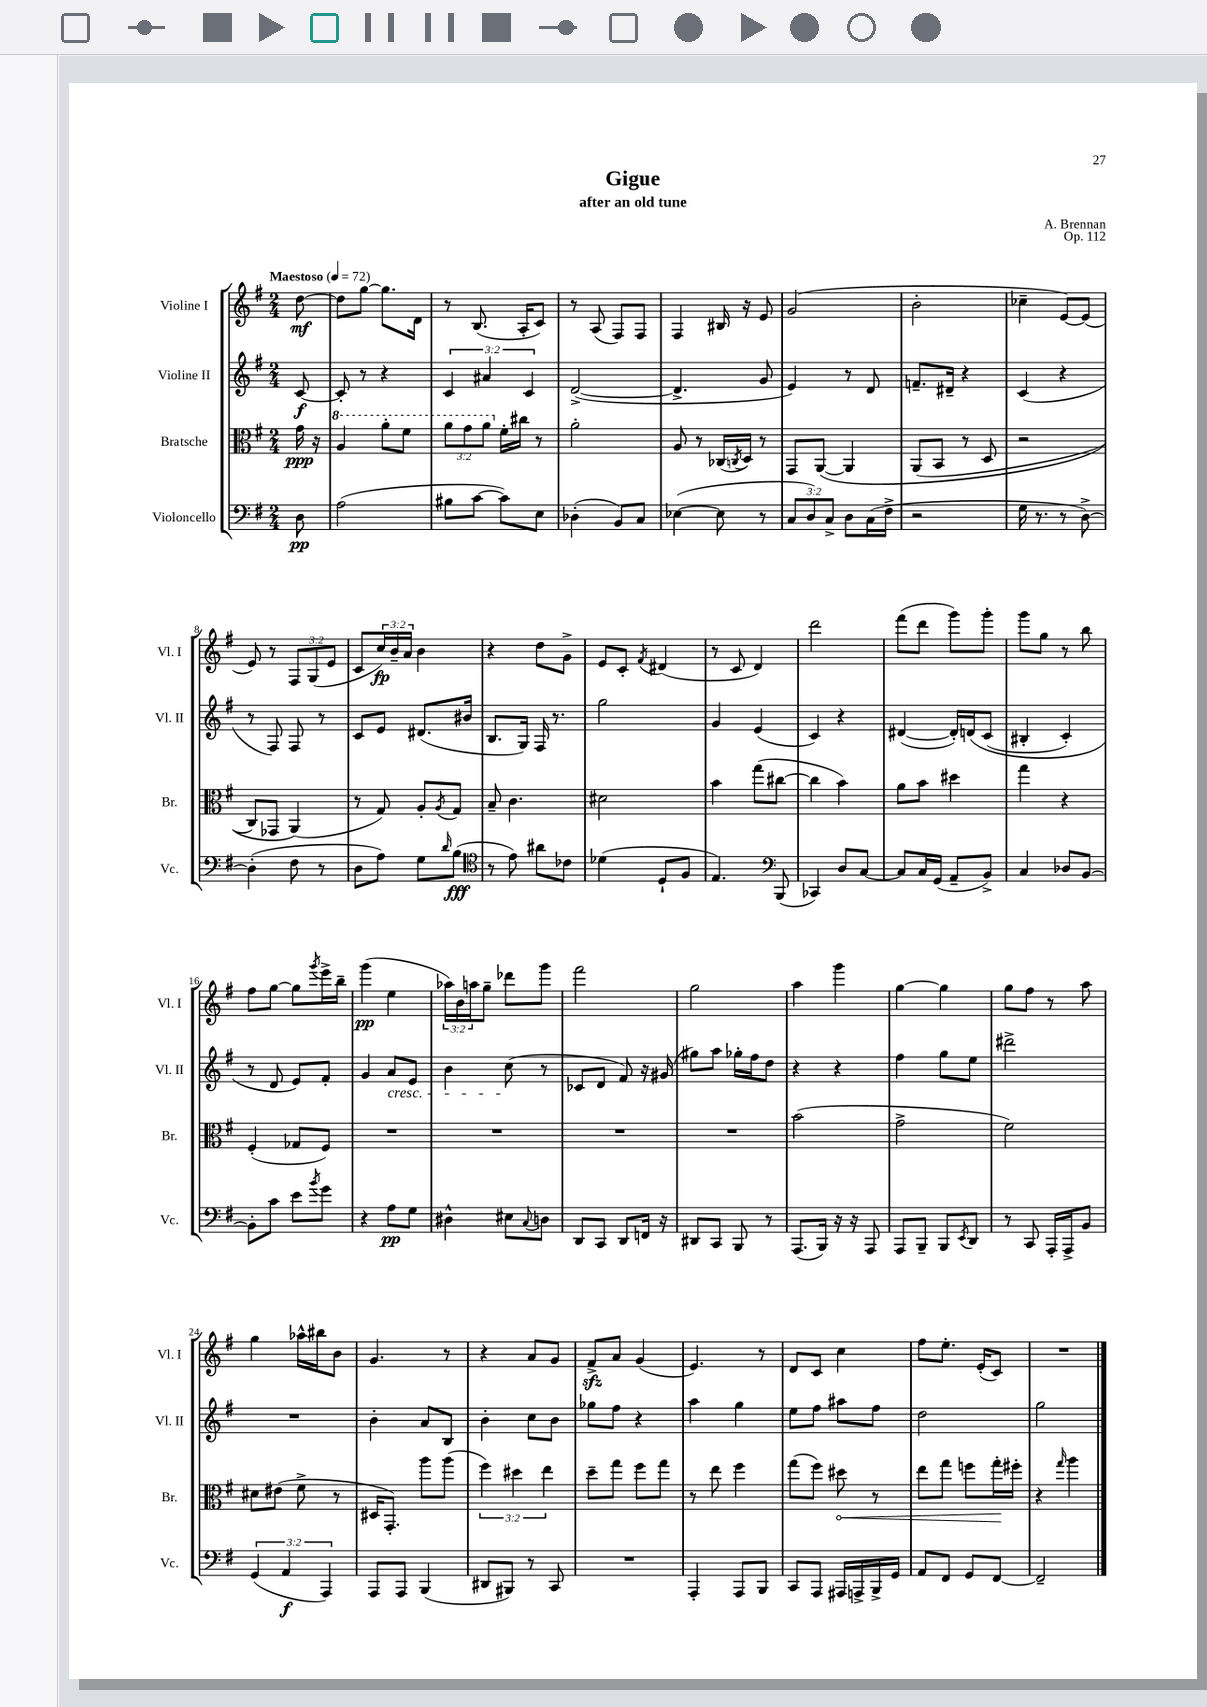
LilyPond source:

\header { title = "Gigue" composer = "A. Brennan" subtitle = "after an old tune" opus = "Op. 112" }
<<
\new StaffGroup <<
\new Staff = "s0" \with { instrumentName = "Violine I" shortInstrumentName = "Vl. I" } {
    \clef treble \key g \major \numericTimeSignature \time 2/4 \override Staff.TupletNumber.text = #tuplet-number::calc-fraction-text \partial 8 \tempo "Maestoso" 4 = 72
    d''8~\mf |
    d''8 g''8~ g''8. d'16 |
    r8 b8.( a16-. c'8) |
    r8 a8( fis8) fis8 |
    fis4 bis16 r16 e'8 |
    g'2( |
    b'2-. |
    ces''4-- e'8~) e'8( |
    e'8) r8 \tuplet 3/2 { fis8 g8( e'8 } |
    c'8 \tuplet 3/2 { c''16\fp) b'16-- a'16 } b'4 |
    r4 d''8 g'8-> |
    e'8 c'8-. \acciaccatura { fis'8 } dis'4( |
    r8 c'8 d'4) |
    d'''2 |
    fis'''8( d'''8 g'''8) g'''8-. |
    g'''8 g''8 r8 b''8 |
    fis''8 g''8~ g''8 \acciaccatura { g'''8 } e'''16-> b''16-- |
    g'''4\pp( e''4 |
    \tuplet 3/2 { aes''16) b'16 a''16 } g''8-- des'''8 g'''8 |
    fis'''2 |
    g''2 |
    a''4 g'''4 |
    g''4~ g''4 |
    g''8 fis''8 r8 a''8 |
    g''4 aes''16-^ bis''16 b'8 |
    g'4. r8 |
    r4 a'8 g'8 |
    fis'8->\sfz a'8 g'4( |
    e'4.) r8 |
    d'8 c'8 c''4 |
    fis''8 e''8.-. e'16-.( c'8) |
    R2 \bar "|." |
}
\new Staff = "s1" \with { instrumentName = "Violine II" shortInstrumentName = "Vl. II" } {
    \clef treble \key g \major \numericTimeSignature \time 2/4 \override Staff.TupletNumber.text = #tuplet-number::calc-fraction-text \partial 8
    c'8~\f |
    c'8-. r8 r4 |
    \tuplet 3/2 { c'4 ais'4 c'4 } |
    d'2~->( |
    d'4.-> g'8 |
    e'4) r8 d'8 |
    f'8.-- dis'16-- r4 |
    c'4( r4 |
    r8 fis8) fis8 r8 |
    c'8 e'8 dis'8.( bis'16 |
    b8. g16) fis16 r8. |
    g''2 |
    g'4 e'4( |
    c'4) r4 |
    dis'4~( dis'16-.) d'16\( c'8( |
    bis4-. c'4-.) |
    r8 d'8 e'8\) fis'8-. |
    g'4 a'8\cresc e'8 |
    b'4 c''8\!( r8 |
    ces'8 d'8 fis'8) r16 gis'16( |
    gis''8) a''8 ges''16-. fis''16 d''8 |
    r4 r4 |
    fis''4 g''8 e''8 |
    dis'''2-> |
    R2 |
    b'4-. a'8 b8 |
    b'4-. c''8 b'8 |
    ges''8 fis''8 r4 |
    a''4 g''4 |
    e''8 fis''8 ais''8 fis''8 |
    d''2 |
    g''2 \bar "|." |
}
\new Staff = "s2" \with { instrumentName = "Bratsche" shortInstrumentName = "Br." } {
    \clef alto \key g \major \numericTimeSignature \time 2/4 \override Staff.TupletNumber.text = #tuplet-number::calc-fraction-text \partial 8
    g'16\ppp r16 |
    \ottava #1 a'4 a''8-. fis''8 |
    \tuplet 3/2 { a''8 g''8 a''8 \ottava #0 } fis'16-. cis''16 r8 |
    a'2-. |
    a8 r8 ces16( \acciaccatura { c8 } d16) r8 |
    g,8 a,8~\( a,4 |
    a,8( b,8 r8 d8 |
    r2 |
    c8) ges,8 a,4(\) |
    r8 g8) a8-. \acciaccatura { a8 } g8 |
    b8-- c'4. |
    dis'2 |
    b'4 g''8( cis''8~ |
    cis''4 b'4) |
    a'8 b'8 dis''4 |
    g''4 r4 |
    fis4-.( ges8 fis8) |
    R2 |
    R2 |
    R2 |
    R2 |
    b'2( |
    g'2-> |
    fis'2) |
    dis'8 eis'8( fis'8-> r8 |
    dis16 g,8.-.) a''8 a''8( |
    \tuplet 3/2 { fis''4) dis''4 e''4 } |
    d''8-- g''8 fis''8 g''8 |
    r8 e''8 fis''4 |
    g''8( fis''8) \once \override Hairpin.circled-tip = ##t dis''8\< r8 |
    e''8 g''8 f''8 g''16-.\! fis''16-. |
    r4 \grace { g''16 } a''4 \bar "|." |
}
\new Staff = "s3" \with { instrumentName = "Violoncello" shortInstrumentName = "Vc." } {
    \clef bass \key g \major \numericTimeSignature \time 2/4 \override Staff.TupletNumber.text = #tuplet-number::calc-fraction-text \partial 8
    d8\pp |
    a2( |
    bis8 c'8~ c'8) e8 |
    des4-.( b,8) c8 |
    ees4~( ees8 r8 |
    \tuplet 3/2 { c8 d8) c8-> } d8 c16( fis16-> |
    r2 |
    g16 r8. r8 d8~->) |
    d4-.( fis8 r8 |
    d8 a8) g8 \grace { d'16 } b8\fff( |
    \clef tenor r8 e'8) ais'8 ces'8 |
    des'4( d8-! fis8 |
    e4.) \clef bass b,,8( |
    ces,4) d8 c8~ |
    c8 c16 g,16( a,8-- b,8->) |
    c4 des8 b,8~ |
    b,8-. c'8 e'8 \acciaccatura { b'8 } g'8 |
    r4 a8\pp g8 |
    dis4-^ eis8 \appoggiatura { c8 } d8 |
    d,8 c,8 d,8 f,16 r16 |
    dis,8 c,8 b,,8 r8 |
    a,,8.( b,,16) r16 r16 a,,8 |
    a,,8 b,,8-- b,,8 \acciaccatura { e,8 } d,8 |
    r8 c,8 a,,16-. a,,16-> b,8 |
    \tuplet 3/2 { g,4( a,4\f a,,4) } |
    a,,8 a,,8 b,,4( |
    dis,8 bis,,8) r8 c,8 |
    R2 |
    a,,4-. a,,8 b,,8 |
    c,8 a,,8 ais,,16 a,,16-> b,,16-> g,16 |
    a,8 fis,8 g,8 fis,8~ |
    fis,2-- \bar "|." |
}
>>
>>
